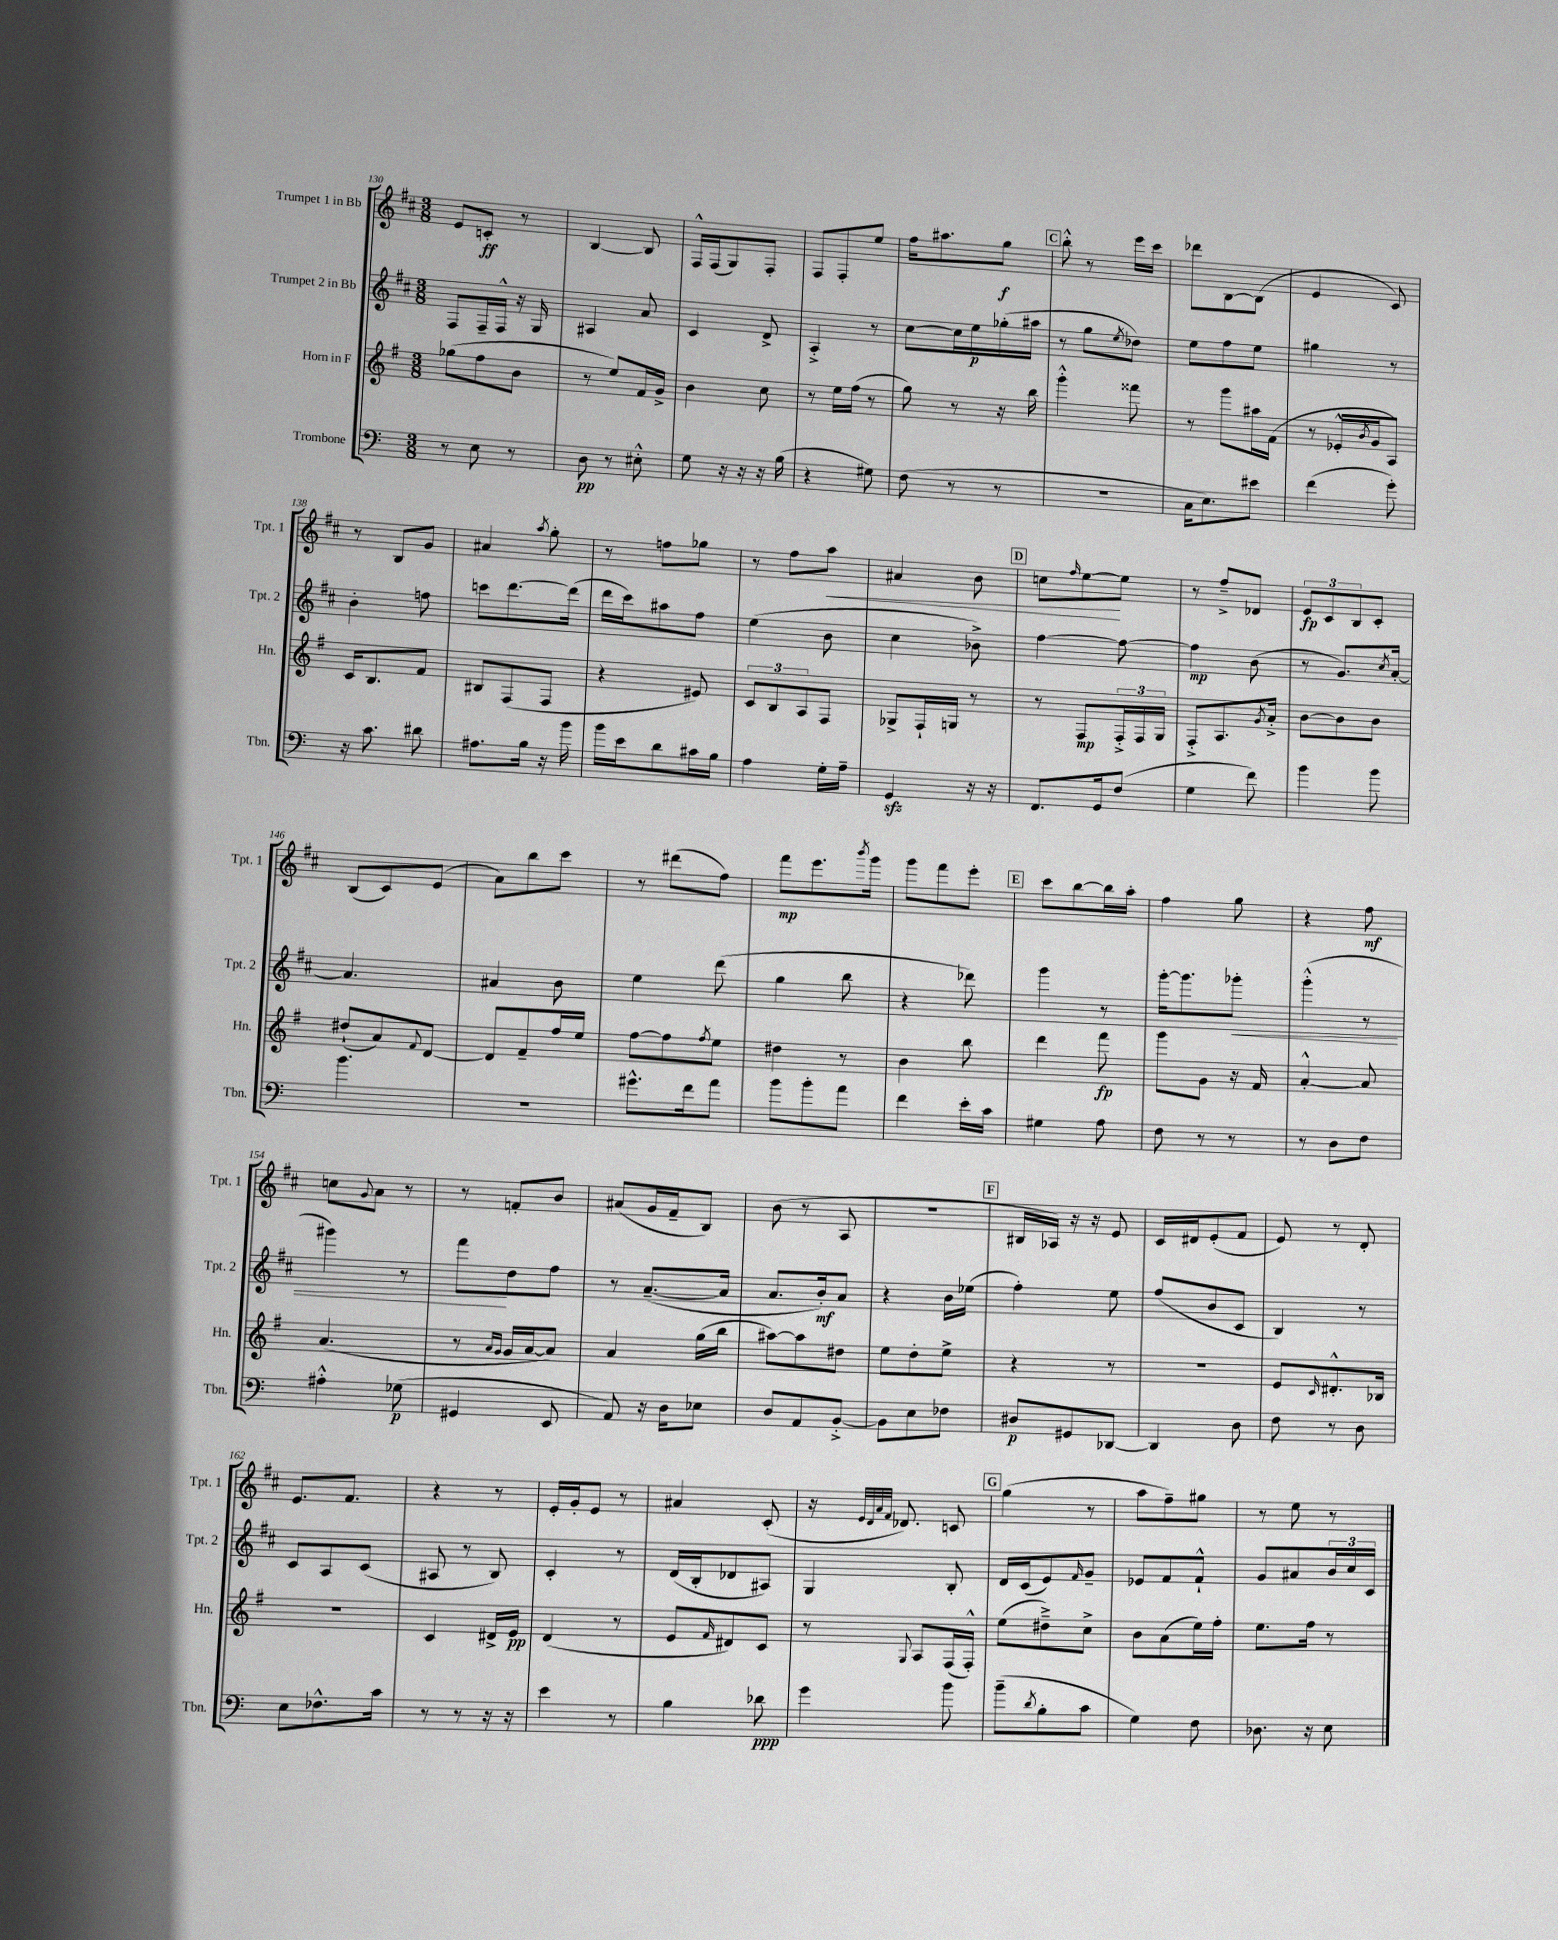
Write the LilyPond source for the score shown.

<<
\new StaffGroup <<
\new Staff = "s0" \with { instrumentName = "Trumpet 1 in Bb" shortInstrumentName = "Tpt. 1" } {
    \clef treble \key d \major \numericTimeSignature \time 3/8
    e'8 c'8-.\ff r8 |
    b4~ b8 |
    fis16-^ fis16( g8) fis8-. |
    fis8 fis8-. e''8 |
    fis''16 ais''8. g''8\f |
    \mark \markup { \box "C" } b''8-.-^ r8 e'''16 cis'''16 |
    des'''8 b8~ b8( |
    e'4 cis'8) |
    r8 b8 g'8 |
    ais'4 \acciaccatura { a''8 } g''8-. |
    r8 f''8 ges''8 |
    r8 fis''8 a''8\< |
    ais'4 b'8 |
    \mark \markup { \box "D" } c''8 \grace { fis''16 } e''8~\! e''8 |
    r8 fis''8---> des'8 |
    \tuplet 3/2 { e'8\fp cis'8 b8 } cis'8-. |
    b8( cis'8) e'8( |
    a'8) b''8 cis'''8 |
    r8 dis'''8( fis''8) |
    fis'''8\mp e'''8. \acciaccatura { b'''8 } g'''16 |
    g'''8 fis'''8 e'''8-. |
    \mark \markup { \box "E" } cis'''8 b''8~ b''16 a''16-. |
    fis''4 g''8 |
    r4 fis''8\mf |
    c''8 \appoggiatura { g'8 } a'8 r8 |
    r8 f'8-. b'8 |
    ais'8( g'16 fis'16-- b8) |
    b'8( r8 a8 |
    R4. |
    \mark \markup { \box "F" } bis16 aes16) r16 r16 e'8 |
    cis'16 dis'16 e'8-.( fis'8 |
    e'8) r8 d'8-. |
    e'8. fis'8. |
    r4 r8 |
    e'16-. g'16-. e'8 r8 |
    ais'4 cis'8-.( |
    r16 \grace { e'32 d'32 a'32 fis'32 } des'8.) c'8 |
    \mark \markup { \box "G" } g''4( r8 |
    a''8 fis''8--) gis''8 |
    r8 e''8 r8 \bar "|." |
}
\new Staff = "s1" \with { instrumentName = "Trumpet 2 in Bb" shortInstrumentName = "Tpt. 2" } {
    \clef treble \key d \major \numericTimeSignature \time 3/8
    fis8 fis16-- fis16-^ r16 g16 |
    ais4 a'8 |
    cis'4 d'8-> |
    a4-.-> r8 |
    cis''8~ cis''16 e''16\p ges''16-.( ais''16 |
    \mark \markup { \box "C" } r8 g''8 \acciaccatura { e''8 } des''8) |
    e''8 fis''8 e''8 |
    gis''4 r8 |
    b'4-. f''8 |
    c'''8 d'''8.~ d'''16( |
    d'''16 cis'''16) ais''8 fis''8 |
    e''4( b'8 |
    cis''4 bes'8->) |
    \mark \markup { \box "D" } fis''4~ fis''8~ |
    fis''4\mp b'8( |
    r8 g'8.) \acciaccatura { cis''8 } a'16~-. |
    a'4. |
    ais'4 b'8 |
    e''4 d'''8( |
    g''4 b''8 |
    r4 des'''8) |
    \mark \markup { \box "E" } g'''4 r8 |
    g'''16~-. g'''8. ges'''8-.\< |
    g'''4-.-^( r8 |
    gis'''4) r8 |
    fis'''8\! d''8 fis''8 |
    r8 a'8.~--( a'16 |
    a'8. b'16-.\mf) a'8 |
    r4 b'16 ees''16( |
    \mark \markup { \box "F" } fis''4-.) e''8 |
    fis''8( b'8 cis'8 |
    b4) r8 |
    cis'8 a8 cis'8( |
    ais8 r8 b8) |
    cis'4-. r8 |
    d'16( b16-. des'8 ais8) |
    g4 b8-. |
    \mark \markup { \box "G" } d'16 cis'16( e'8) \grace { fis'16 } g'8-- |
    ees'8 fis'8 fis'8-!-^ |
    g'8 ais'8 \tuplet 3/2 { b'16 cis''16 cis'16 } \bar "|." |
}
\new Staff = "s2" \with { instrumentName = "Horn in F" shortInstrumentName = "Hn." } {
    \clef treble \key g \major \numericTimeSignature \time 3/8
    ges''8( fis''8 b'8 |
    r8 e''8) fis'16 g'16-> |
    b'4 c''8 |
    r8 e''16 fis''16( r8 |
    g''8) r8 r16 b''16 |
    \mark \markup { \box "C" } g'''4-.-^ fisis'''8 |
    r8 g'''8 ais''16 fis'16( |
    r8 ees'16-.-^ \acciaccatura { b'8 } g'16 a8) |
    c'16 b8. fis'8 |
    bis8 fis8( fis8 |
    r4 eis'8) |
    \tuplet 3/2 { c'8 b8 a8 } fis8 |
    ges8-> fis16-! g16 r8 |
    \mark \markup { \box "D" } r8 fis8\mp \tuplet 3/2 { fis16-.-> fis16 g16 } |
    fis8-.-> a8. \acciaccatura { g'8 } a'16-.-> |
    b'8~ b'8 b'8 |
    dis''8-!( a'8) \appoggiatura { fis'8 } d'8~ |
    d'8 fis'8-- fis''16 e''16 |
    fis''8~ fis''8 \acciaccatura { fis''8 } e''8 |
    dis''4 r8 |
    b'4 b''8 |
    \mark \markup { \box "E" } d'''4 fis'''8\fp |
    g'''8 g'8 r16 fis'16 |
    a'4~-.-^ a'8 |
    a'4.( |
    r8 \grace { a'16 g'16 } g'16 a'16~ a'8) |
    a'4 g''16( b''16 |
    ais''8~) ais''8 dis''8 |
    e''8 d''8-. e''8-> |
    \mark \markup { \box "F" } r4 r8 |
    R4. |
    e'8 \grace { c'16 } dis'8.-.-^ bes16 |
    R4. |
    c'4 dis'16-> e'16\pp |
    d'4( r8 |
    e'8 \grace { fis'16 } dis'8) c'8 |
    r8 \appoggiatura { g8 } a8 fis16( fis16-.-^) |
    \mark \markup { \box "G" } e''8( dis''8--->) c''8-> |
    b'8 a'8( e''16) fis''16-. |
    e''8. fis''16 r8 \bar "|." |
}
\new Staff = "s3" \with { instrumentName = "Trombone" shortInstrumentName = "Tbn." } {
    \clef bass \key c \major \numericTimeSignature \time 3/8
    r8 e8 r8 |
    d8\pp r8 eis8-.-^ |
    g8 r16 r16 r16 b16( |
    r4 gis8) |
    f8( r8 r8 |
    \mark \markup { \box "C" } R4. |
    c16 e8.) eis'8 |
    f'4( g'8-.) |
    r16 c'8. dis'8 |
    ais8. b16 r16 b'16 |
    b'16 e'16 d'8 cis'16 b16 |
    a4 g16-. a16-- |
    g,4\sfz r16 r16 |
    \mark \markup { \box "D" } f,8. g,16 f8( |
    g4 f'8) |
    b'4 b'8 |
    b'4. |
    R4. |
    gis'8.-^ f'16 a'8 |
    b'8 b'8-. a'8 |
    f'4 e'16-. c'16 |
    \mark \markup { \box "E" } gis4 a8 |
    f8 r8 r8 |
    r8 d8 f8 |
    ais4-.-^ ges8\p( |
    gis,4 e,8 |
    a,8) r16 d16 ees8 |
    d8 a,8 b,8~-.-> |
    b,8 e8 fes8 |
    \mark \markup { \box "F" } dis8\p gis,8 des,8~ |
    des,4 d8 |
    f8 r8 d8 |
    e8 fes8.-^ c'16 |
    r8 r8 r16 r16 |
    e'4 r8 |
    b4 des'8\ppp |
    g'4 b'8 |
    \mark \markup { \box "G" } b'8--( \acciaccatura { d'8 } b8-. c'8 |
    g4) f8 |
    des8. r16 e8 \bar "|." |
}
>>
>>
\layout { \context { \Score currentBarNumber = #130 } }
